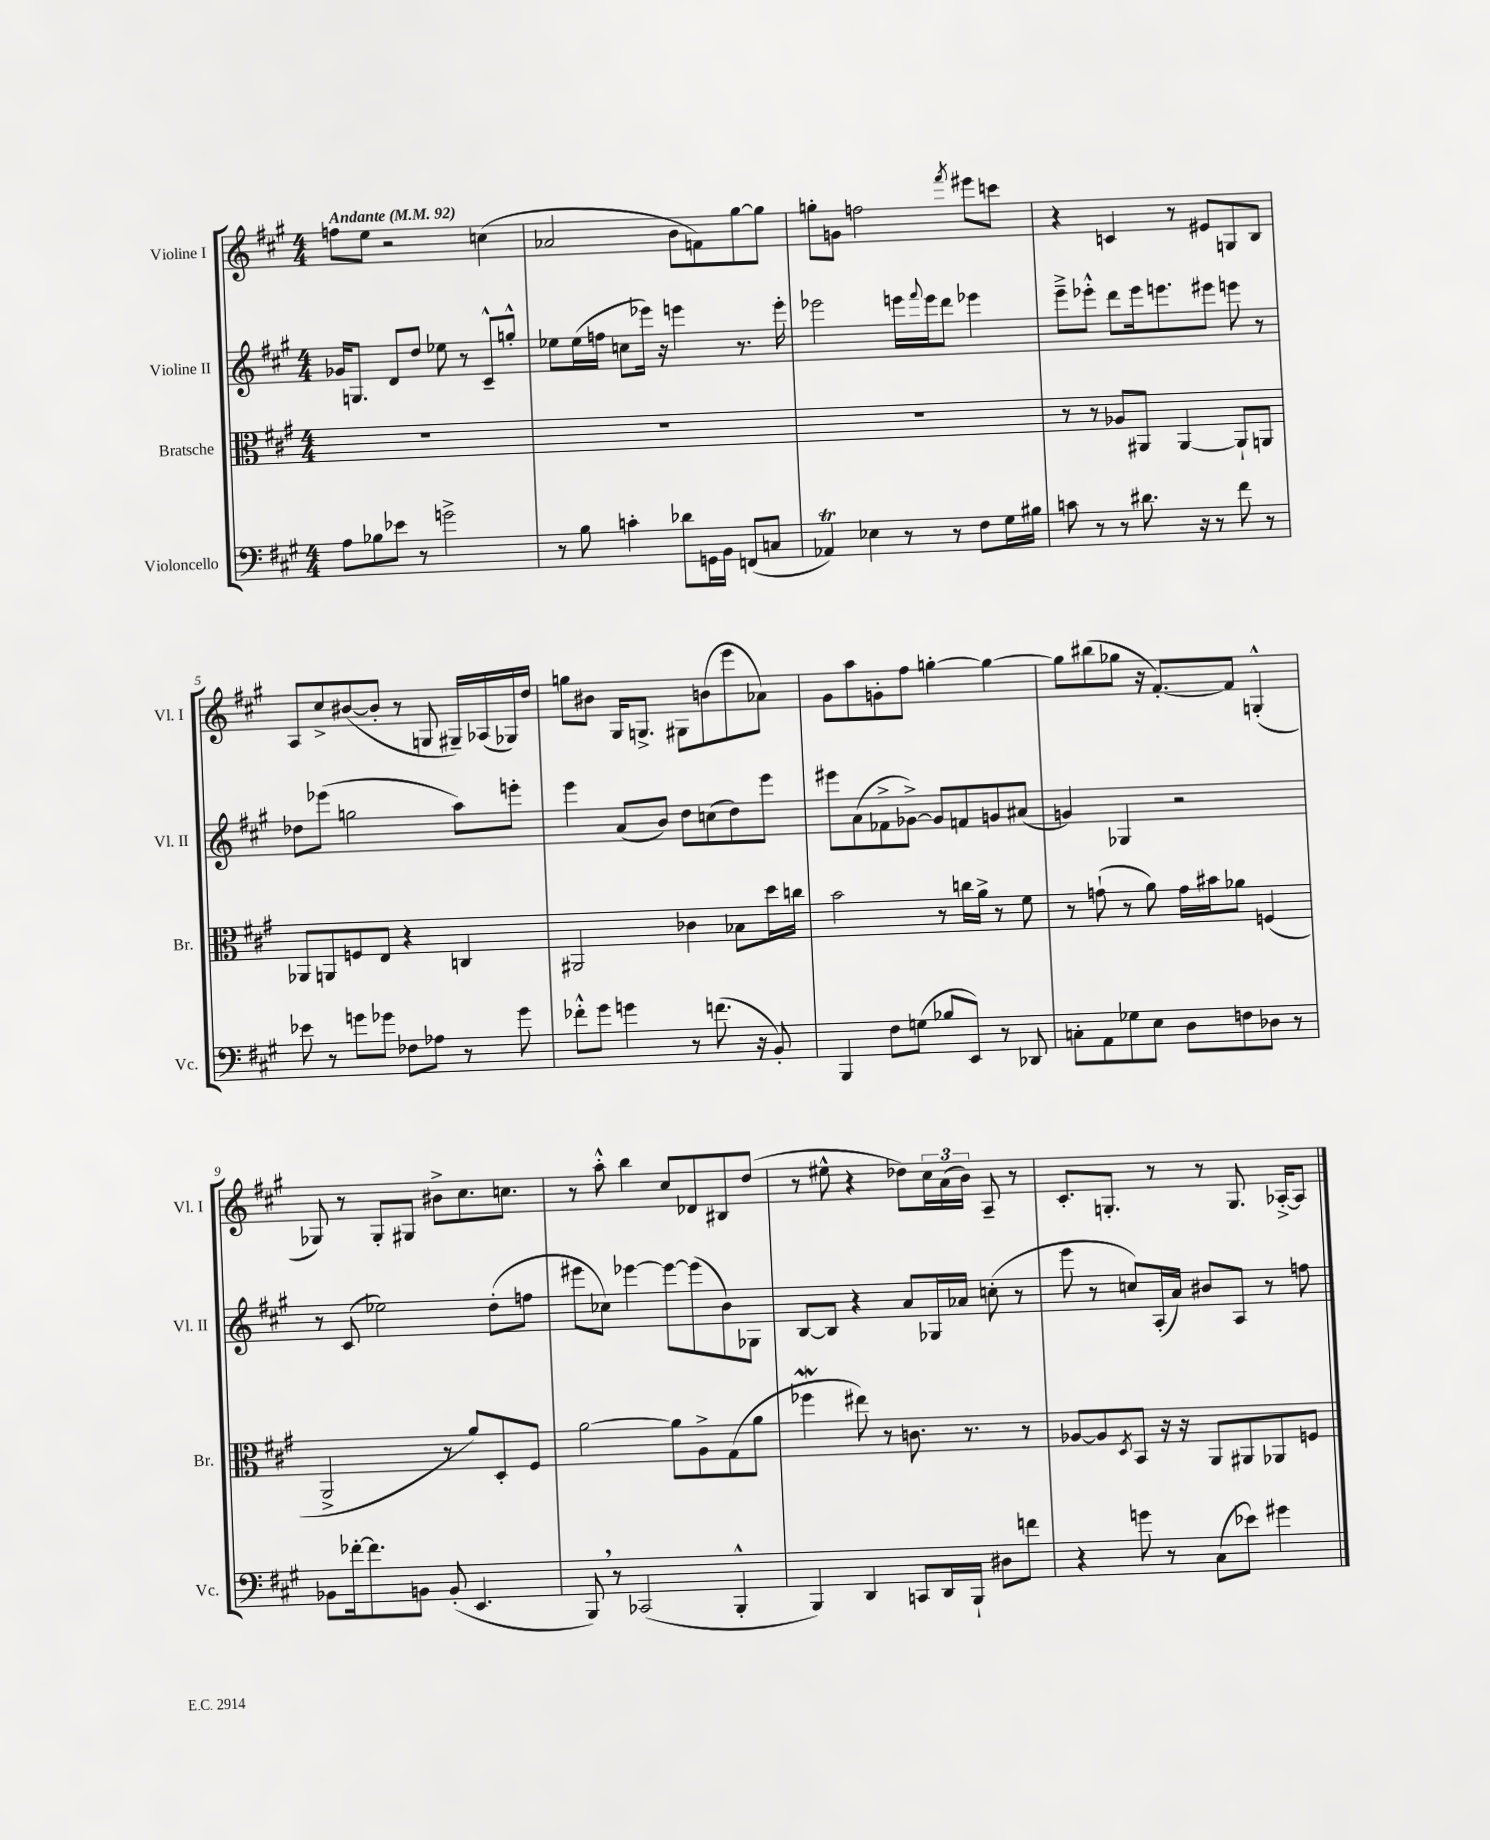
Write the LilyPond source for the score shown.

<<
\new StaffGroup <<
\new Staff = "s0" \with { instrumentName = "Violine I" shortInstrumentName = "Vl. I" } {
    \clef treble \key a \major \numericTimeSignature \time 4/4 \tempo "Andante" 4 = 92
    f''8 e''8 r2 c''4( |
    aes'2 b'8 f'8) gis''8~ gis''8 |
    g''8-. g'8 f''2 \acciaccatura { fis'''8 } eis'''8 c'''8 |
    r4 c'4 r8 eis'8 g8 b8 |
    a8 cis''8-> bis'8~( bis'8-. r8 g8 gis16--) aes16( ges16) d''16 |
    g''8 bis'8 gis16 g8.-> gis8 b'8( e'''8 aes'8) |
    gis'8 a''8 g'8-. fis''8 g''4~-. g''4~ |
    g''8 bis''8( ges''8 r16 fis'8.~-.) fis'8 g4-.-^( |
    ges8) r8 ges8-. gis8 bis'8-> cis''8. c''8. |
    r8 a''8-.-^ b''4 cis''8 des'8 bis8 d''8( |
    r8 eis''8-^ r4 des''8) \tuplet 3/2 { cis''16 a'16( b'16) } a8-- r8 |
    cis'8.-. g8.-. r8 r8 g8. aes16~-.-> aes8 \bar "|." |
}
\new Staff = "s1" \with { instrumentName = "Violine II" shortInstrumentName = "Vl. II" } {
    \clef treble \key a \major \numericTimeSignature \time 4/4
    ges'16 g8. d'8 d''8 ees''8 r8 cis'8---^ g''8-.-^ |
    ees''8 ees''16( f''16 c''8 ees'''16) r16 e'''4 r8. e'''16-. |
    ees'''2 e'''16 \appoggiatura { fis'''8 } e'''16 d'''8 ees'''4 |
    e'''8---> ees'''8-.-^ d'''8 ees'''16 e'''8. eis'''8 e'''8 r8 |
    des''8 ees'''8( g''2 a''8) e'''8-. |
    e'''4 a'8( b'8) d''8 c''8( d''8) e'''8 |
    eis'''8 a'8( fes'8-> ges'8~->) ges'8 f'8 g'8 ais'8( |
    g'4) ges4 r2 |
    r8 cis'8( ees''2) d''8-.( f''8 |
    eis'''8 ces''8) ees'''4~ ees'''8~ ees'''8( b'8) ges8 |
    b8~ b8 r4 a'8 ges16 aes'16 c''8-.( r8 |
    e'''8 r8 c''8) a16-.( a'16) bis'8 a8 r8 f''8 \bar "|." |
}
\new Staff = "s2" \with { instrumentName = "Bratsche" shortInstrumentName = "Br." } {
    \clef alto \key a \major \numericTimeSignature \time 4/4
    R1 |
    R1 |
    R1 |
    r8 r8 aes8 ais,8 ais,4~ ais,8-! a,8 |
    aes,8 a,8 f8 e8 r4 c4 |
    ais,2 ces'4 bes8 d''16 c''16 |
    b'2 r8 c''16 a'16-> r8 fis'8 |
    r8 g'8-!( r8 a'8) g'16 bis'16 aes'8 f4( |
    a,2-> r8 a'8) d8-. fis8 |
    a'2~ a'8 a8-> gis8( a'8 |
    fes''4\mordent eis''8) r8 c'8. r8. r8 |
    aes8~ aes8 \acciaccatura { d8 } b,8 r16 r16 a,8 ais,8 aes,8 f8 \bar "|." |
}
\new Staff = "s3" \with { instrumentName = "Violoncello" shortInstrumentName = "Vc." } {
    \clef bass \key a \major \numericTimeSignature \time 4/4
    a8 bes8 ees'8 r8 g'2-> |
    r8 b8 c'4-. des'8 g,16 b,16 f,8( c8 |
    aes,4\trill) ees4 r8 r8 fis8 gis16 bis16 |
    c'8 r8 r8 dis'8. r16 r8 fis'8 r8 |
    ees'8 r8 g'8 ges'8 fes8 aes8 r8 ges'8 |
    fes'8-.-^ gis'8 g'4 r8 f'8.( r16 b,8-.) |
    b,,4 fis8 g8( bes8 e,8) r8 des,8 |
    c8-. a,8 ges8 e8 d8 f8 des8 r8 |
    bes,8 fes'16~-. fes'8. b,8 b,8-.( e,4. |
    b,,8) \breathe r8 ces,2( b,,4-.-^ |
    b,,4) d,4 c,8 d,16 b,,16-! dis8 f'8 |
    r4 g'8 r8 cis8( ees'8) gis'4 \bar "|." |
}
>>
>>
